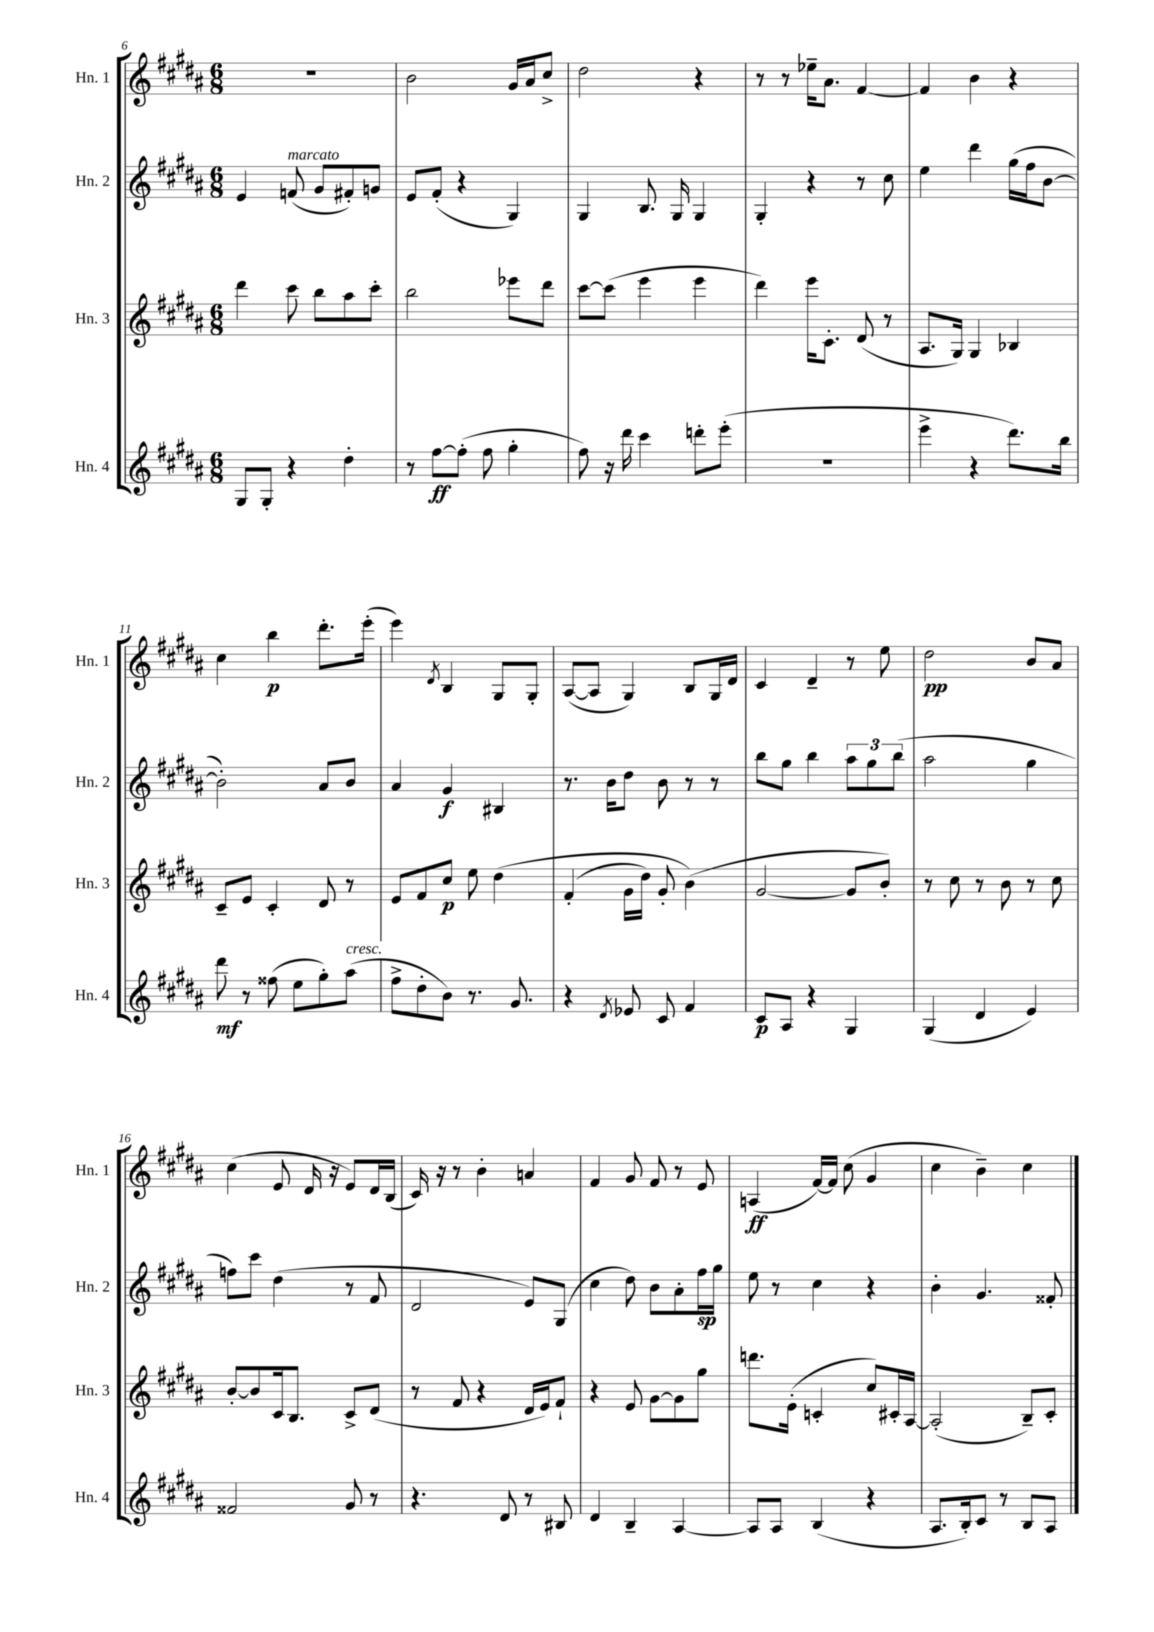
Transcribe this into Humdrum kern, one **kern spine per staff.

**kern	**kern	**kern	**kern
*staff4	*staff3	*staff2	*staff1
*clefG2	*clefG2	*clefG2	*clefG2
*k[f#c#g#d#a#]	*k[f#c#g#d#a#]	*k[f#c#g#d#a#]	*k[f#c#g#d#a#]
*M6/8	*M6/8	*M6/8	*M6/8
8G#	4ddd#	4e	2.r
8G#'	.	.	.
4r	8ccc#	(8f	.
.	8bb	8g#	.
4dd#'	8aa#	8f#')	.
.	8ccc#'	8g	.
=	=	=	=
8r	2bb	8e	2b
[8ff#	.	(8f#'	.
(8ff#']	.	4r	.
8ff#	.	.	.
4gg#'	8eee-	4G#)	16g#
.	.	.	16a#
.	8ddd#	.	8cc#^
=	=	=	=
8ff#)	[8ccc#	4G#	2dd#
16r	(8ccc#]	.	.
16ddd#	.	.	.
4ccc#	4eee	8.B	.
.	.	16G#	.
8ddd'	4eee	4G#	4r
(8eee'	.	.	.
=	=	=	=
2.r	4ddd#)	4G#'	8r
.	.	.	8r
.	16eee	4r	16ee-~
.	8.c#'	.	8.a#
.	(8d#	8r	[4f#
.	8r	8cc#	.
=	=	=	=
4eee^	8.A#	4ee	4f#]
.	16G#)	.	.
4r	4G#	4ddd#	4b
8.ddd#)	4B-	(16gg#	4r
.	.	16ff#	.
.	.	[8b	.
16bb	.	.	.
=	=	=	=
8ddd#	8c#~	2b'])	4cc#
8r	8e	.	.
(8ff##	4c#'	.	4bb
8ee	.	.	.
8gg#')	8d#	8a#	8.ddd#'
(8aa#	8r	8b	.
.	.	.	(16eee'
=	=	=	=
8ff#^	8e	4a#	4eee)
8dd#'	8f#	.	.
.	.	.	8qd#
8b)	8cc#	4g#	4B
8.r	8ee	.	.
.	&(4dd#	4B#	8G#
8.g#	.	.	.
.	.	.	8G#'
=	=	=	=
4r	(4f#'	8.r	([8A#
.	.	.	8A#]
.	.	16b	.
8qd#	.	.	.
8e-	16g#	8dd#	4G#)
.	16dd#)	.	.
8c#	8g#'	8b	.
4f#	(4b&)	8r	8B
.	.	8r	16G#
.	.	.	16d#
=	=	=	=
8c#	[2g#	8bb	4c#
8A#	.	8gg#	.
4r	.	4bb	4d#~
4G#	8g#]	12aa#	8r
.	.	12gg#	.
.	8b')	.	8ee
.	.	(12bb	.
=	=	=	=
(4G#	8r	2aa#	2dd#
.	8cc#	.	.
4d#	8r	.	.
.	8b	.	.
4e)	8r	4gg#	8b
.	8cc#	.	8a#
=	=	=	=
2f##	[8b'	8ff)	(4cc#
.	8b]	8ccc#	.
.	16c#	(4dd#	8e
.	8.B	.	.
.	.	.	16d#
.	.	.	16r
8g#	8c#^	8r	8e)
8r	(8d#	8f#	16d#
.	.	.	(16B
=	=	=	=
4.r	8r	2d#	16c#)
.	.	.	16r
.	8f#	.	8r
.	4r	.	4b'
8d#	.	.	.
8r	16d#	8e)	4a
.	16e)	.	.
8B#	8f#`	(8G#	.
=	=	=	=
4d#	4r	4cc#	4f#
4B~	8e	8dd#)	8g#
.	[8g#	8b	8f#
[4A#	8g#]	8a#'	8r
.	8gg#	16ff#	8e
.	.	16gg#	.
=	=	=	=
8A#]	8.ddd	8ee	(4A
8A#	.	8r	.
.	(16e'	.	.
(4B	4c'	4cc#	[16f#)
.	.	.	16f#]
.	.	.	(8cc#
4r	8cc#)	4r	4g#
.	16c#'	.	.
.	[16A#	.	.
=	=	=	=
8.A#	(2A#']	4b'	4cc#
16B')	.	.	.
8c#	.	4.g#	4b~)
8r	.	.	.
8B	8B~)	.	4cc#
8A#	8c#'	8f##'	.
==	==	==	==
*-	*-	*-	*-
